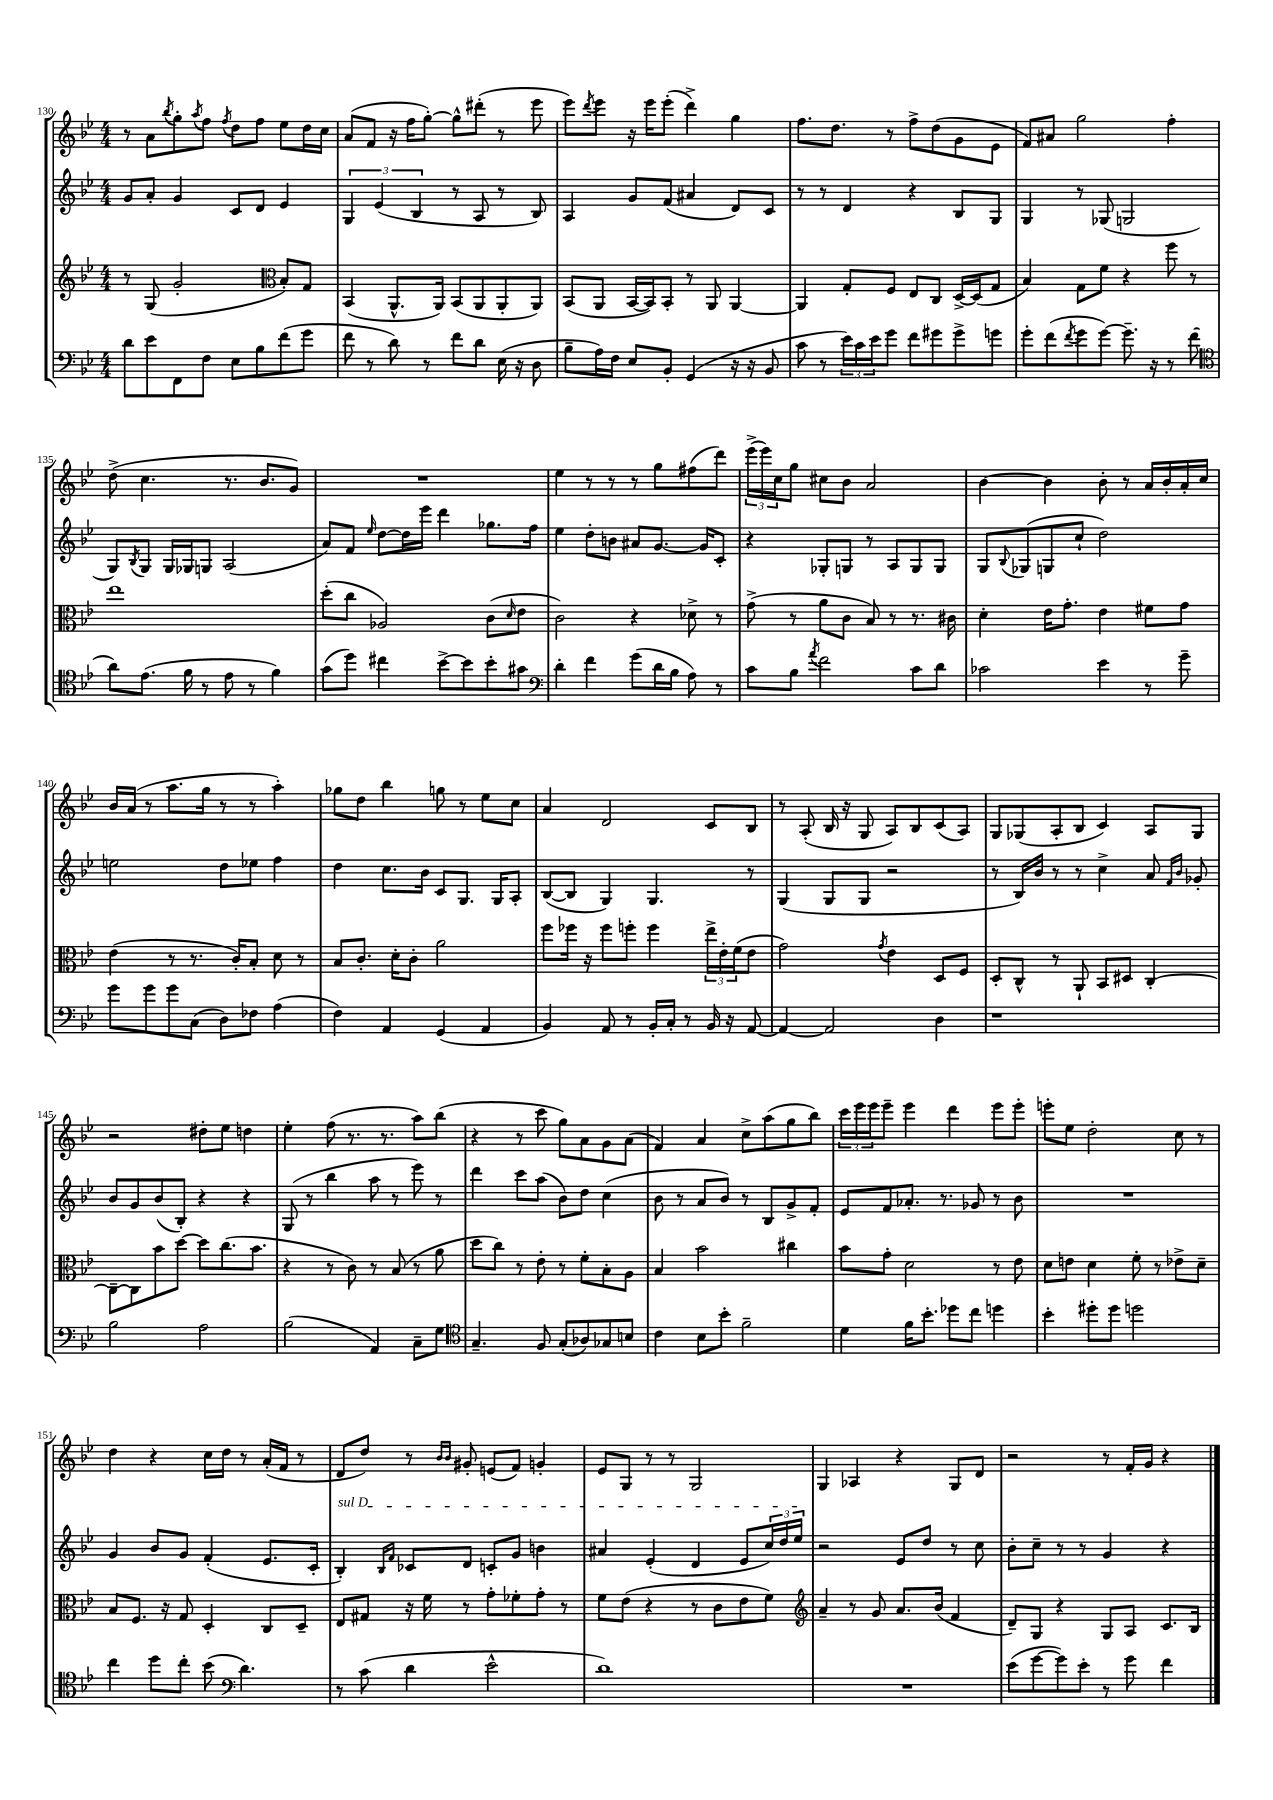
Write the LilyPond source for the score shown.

<<
\new StaffGroup <<
\new Staff = "s0" {
    \clef treble \key bes \major \numericTimeSignature \time 4/4
    r8 a'8 \acciaccatura { bes''8 } g''8-. \acciaccatura { a''8 } f''8 \acciaccatura { f''8 } d''8 f''8 ees''8 d''16 c''16 |
    a'8( f'8 r16 f''16 g''8~-.) g''8-^ dis'''8-.( r8 ees'''8 |
    ees'''8) \acciaccatura { d'''8 } ees'''8 r16 ees'''16 ees'''8-.( d'''4->) g''4 |
    f''8. d''8. r8 f''8-> d''8( g'8 ees'8 |
    f'8) ais'8 g''2 f''4-. |
    d''8->( c''4. r8. bes'8. g'8) |
    R1 |
    ees''4 r8 r8 r8 g''8 fis''8( d'''8) |
    \tuplet 3/2 { ees'''16->( ees'''16) c''16 } g''8 cis''8 bes'8 a'2 |
    bes'4~ bes'4 bes'8-. r8 a'16 bes'16-. a'16-. c''16 |
    bes'16 a'16( r8 a''8. g''16 r8 r8 a''4-.) |
    ges''8 d''8 bes''4 g''8 r8 ees''8 c''8 |
    a'4 d'2 c'8 bes8 |
    r8 a8-.( bes16 r16 g8 a8) bes8 c'8( a8) |
    g8 ges8( a8-. bes8 c'4) a8 ges8 |
    r2 dis''8-. ees''8 d''4 |
    ees''4-. f''8( r8. r8. a''8) bes''8( |
    r4 r8 c'''8 g''8) a'8 g'8 a'8( |
    f'4) a'4 c''8-> a''8( g''8 bes''8) |
    \tuplet 3/2 { c'''16 ees'''16 ees'''16 } ees'''8-- ees'''4 d'''4 ees'''8 ees'''8-. |
    e'''8-. ees''8 d''2-. c''8 r8 |
    d''4 r4 c''16 d''16 r8 a'16-.( f'16 r8 |
    d'8 d''8) r8 \grace { bes'16 bes'16 } gis'8-. e'8( f'8) g'4-. |
    ees'8 g8 r8 r8 g2 |
    g4 aes4 r4 g8 d'8 |
    r2 r8 f'16-. g'16 r4 \bar "|." |
}
\new Staff = "s1" {
    \clef treble \key bes \major \numericTimeSignature \time 4/4
    g'8 a'8-. g'4 c'8 d'8 ees'4 |
    \tuplet 3/2 { g4 ees'4( bes4 } r8 a8 r8 bes8) |
    a4 g'8 f'8( ais'4 d'8) c'8 |
    r8 r8 d'4 r4 bes8 g8 |
    g4 r8 ges8( g2 |
    g8) \acciaccatura { bes8 } g8 g16 ges16 g8 a2( |
    a'8) f'8 \grace { ees''16 } d''8~ d''16 ees'''16 d'''4 ges''8. f''16 |
    ees''4 d''8-. b'8 ais'8 g'8.~ g'16 c'8-. |
    r4 ges8-. g8 r8 a8 g8 g8 |
    g8 \appoggiatura { bes8 } ges8( g8 c''8-! d''2) |
    e''2 d''8 ees''8 f''4 |
    d''4 c''8. bes'16 c'8 g8. g16 a8-. |
    bes8~( bes8 g4) g4. r8 |
    g4( g8 g8 r2 |
    r8 bes16) bes'16 r8 r8 c''4-> a'8 \grace { f'16 bes'16 } ges'8-. |
    bes'8 g'8 bes'8( bes8-.) r4 r4 |
    g8( r8 bes''4 a''8 r8 ees'''8) r8 |
    d'''4 c'''8 a''8( bes'8) d''8 c''4( |
    bes'8 r8 a'8 bes'8) r8 bes8 g'8-> f'8-. |
    ees'8 f'8 aes'8.-. r8. ges'8 r8 bes'8 |
    R1 |
    g'4 bes'8 g'8 f'4-.( ees'8. c'16-. |
    \once \override TextSpanner.bound-details.left.text = \markup { \italic "sul D" } bes4-.\startTextSpan) \grace { bes16 f'16 } ces'8 d'8 c'8-. g'8 b'4 |
    ais'4 ees'4-.( d'4 ees'8 \tuplet 3/2 { c''16) d''16 ees''16\stopTextSpan } |
    r2 ees'8 d''8 r8 c''8 |
    bes'8-. c''8-- r8 r8 g'4 r4 \bar "|." |
}
\new Staff = "s2" {
    \clef treble \key bes \major \numericTimeSignature \time 4/4
    r8 g8( g'2-. \clef alto bes8-.) g8 |
    bes,4( a,8.-^ a,16) bes,8( a,8 a,8-. a,8) |
    bes,8( a,8 bes,16~ bes,16) bes,8-. r8 a,8 a,4~ |
    a,4 g8-. f8 ees8 c8 d16~-> d16( g8 |
    bes4) g8 f'8 r4 f''8 r8 |
    ees''1 |
    d''8-.( c''8 aes2) c'8( \grace { d'16 } ees'8 |
    c'2) r4 des'8-> r8 |
    g'8->( r8 a'8 c'8 bes8) r8 r8. cis'16 |
    d'4-. ees'16 g'8.-. ees'4 fis'8 g'8 |
    ees'4( r8 r8. c'16-.) bes8-. d'8 r8 |
    bes8 c'8.-. d'16-. c'8-. a'2 |
    f''8 fes''16 r16 fes''8 f''8-. f''4 \tuplet 3/2 { ees''16-> ees'16-. f'16( } ees'8 |
    g'2) \acciaccatura { g'8 } ees'4 d8 f8 |
    d8-. c8-^ r8 a,8-! bes,8 dis8 c4~-. |
    c8~-- c8 bes'8 d''8~ d''8 c''8.( bes'8. |
    r4 r8 c'8) r8 bes8( r8 a'8 |
    d''8 c''8) r8 ees'8-. r8 f'8-. bes8-. a8 |
    bes4 bes'2 cis''4 |
    bes'8 g'8-. d'2 r8 ees'8 |
    d'8 e'8 d'4 f'8-. r8 ees'8-> d'8-- |
    bes8 f8. r16 g8 d4-. c8 d8-- |
    ees8 gis8 r16 f'16 r8 g'8-. fes'8-. g'8-. r8 |
    f'8 ees'8( r4 r8 c'8 ees'8 f'8) |
    \clef treble a'4-- r8 g'8 a'8. bes'16( f'4 |
    d'8--) g8 r4 g8 a8 c'8. bes16 \bar "|." |
}
\new Staff = "s3" {
    \clef bass \key bes \major \numericTimeSignature \time 4/4
    d'8 ees'8 f,8 f8 ees8 bes8 f'8( g'8 |
    f'8 r8 d'8) r8 f'8 d'8 ees16( r16 d8 |
    bes8-- a16) f16 ees8 bes,8-. g,4( r16 r16 bes,8 |
    c'8 r8 \tuplet 3/2 { ees'16) c'16 ees'16 } g'8 f'8 gis'8 gis'8-> g'8 |
    g'8-. f'8( \acciaccatura { f'8 } g'8 g'8~) g'8.-- r16 r8 f'8( |
    \clef tenor a'8) ees'8.( f'16 r8 ees'8 r8 f'4) |
    g'8( d''8) cis''4 bes'8~-> bes'8 bes'8-. gis'8 |
    \clef bass d'4-. f'4 g'8( d'16 bes16 a8) r8 |
    c'8 bes8 \acciaccatura { a'8 } f'2 c'8 d'8 |
    ces'2 ees'4 r8 g'8-- |
    g'8 g'8 g'8 c8( d8) fes8 a4( |
    f4) a,4 g,4( a,4 |
    bes,4) a,8 r8 bes,16-. c16-. r8 bes,16 r16 a,8~ |
    a,4~ a,2 d4 |
    r1 |
    bes2 a2 |
    bes2( a,4) c8-- g8 |
    \clef tenor g4.-- f8 g8-.( aes8) ges8 b8 |
    c'4 bes8 bes'8-. f'2-- |
    d'4 f'16 bes'8.-. des''8 c''8 d''4 |
    bes'4-. dis''8-. dis''8 d''2 |
    c''4 d''8 c''8-. bes'8( \clef bass d'4.) |
    r8 c'8( d'4 ees'2-^ |
    d'1) |
    R1 |
    ees'8( g'8~ g'8) ees'8-. r8 g'8 f'4 \bar "|." |
}
>>
>>
\layout { \context { \Score currentBarNumber = #130 } }
